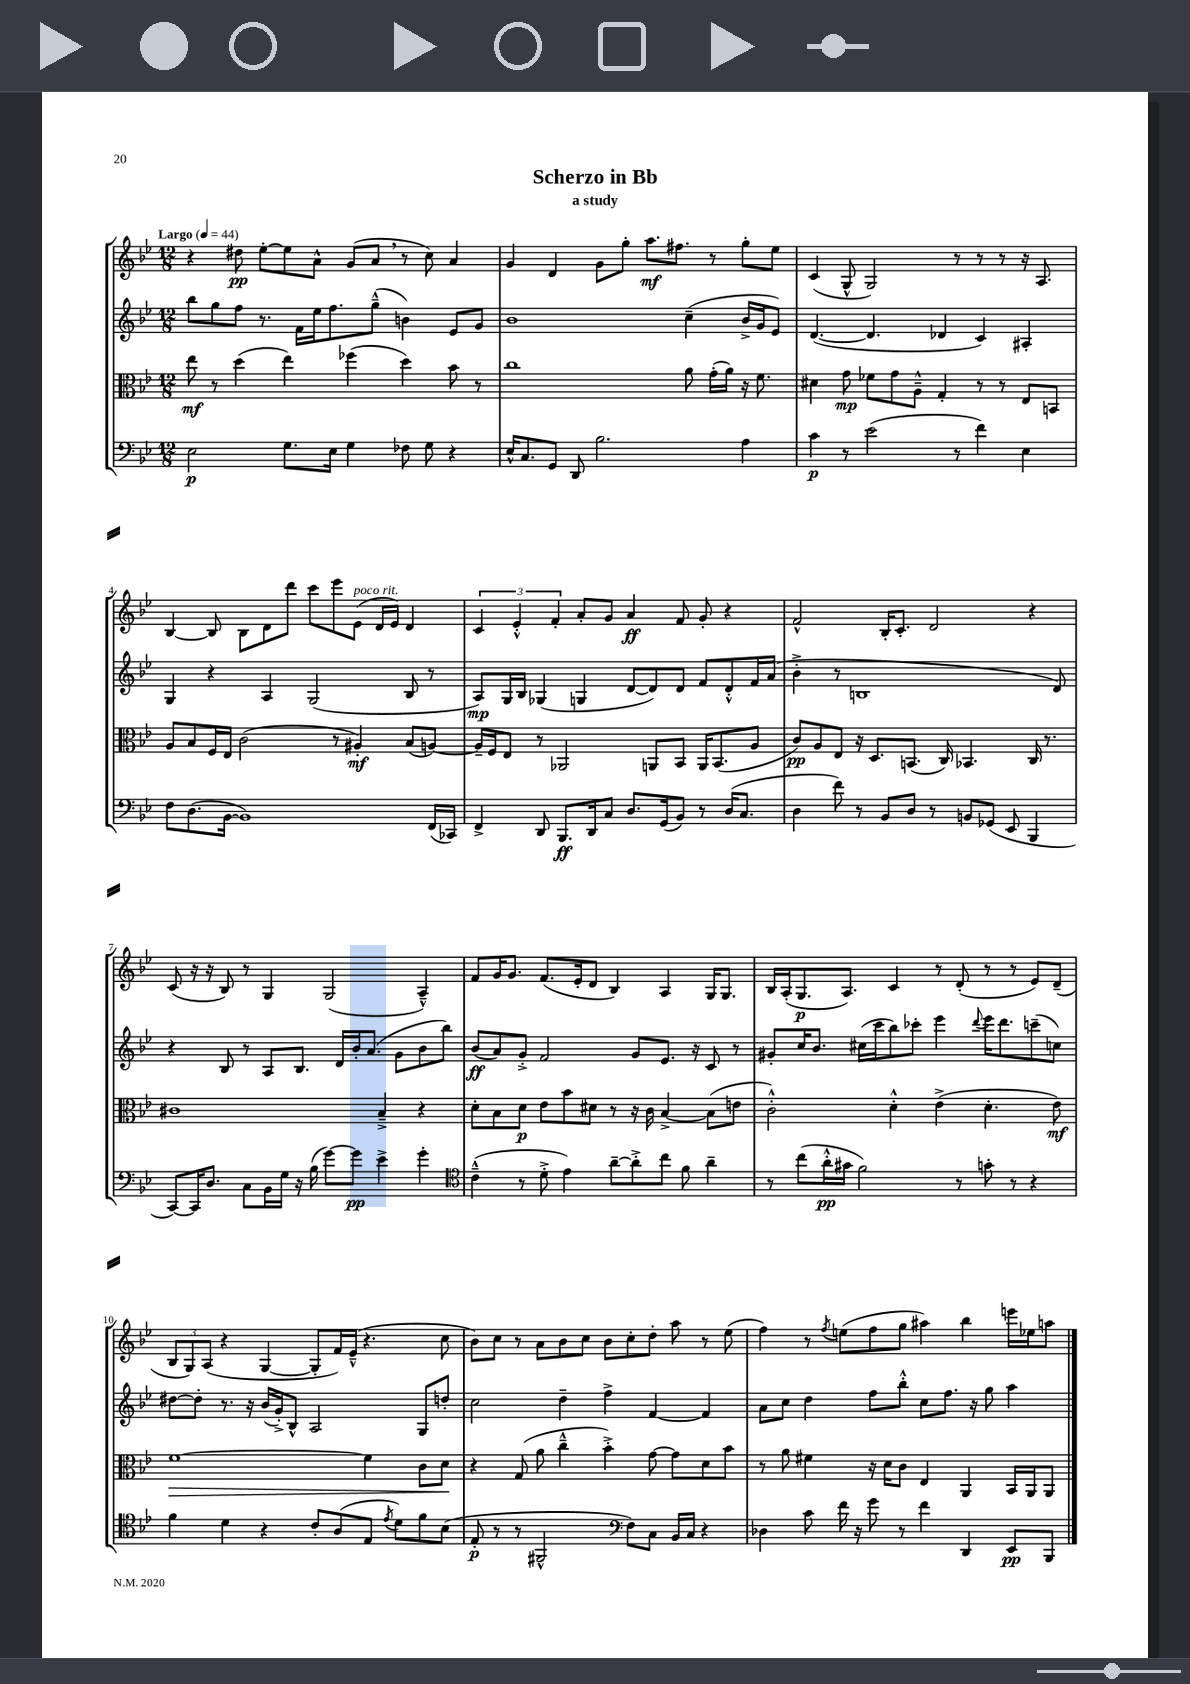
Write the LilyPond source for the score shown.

\header { title = "Scherzo in Bb" subtitle = "a study" }
<<
\new StaffGroup <<
\new Staff = "s0" {
    \clef treble \key bes \major \numericTimeSignature \time 12/8 \tempo "Largo" 4 = 44
    r4 dis''8\pp ees''8~-. ees''8 a'8-^ g'8( a'8 \breathe r8 c''8) a'4 |
    g'4 d'4 g'8 g''8-. a''8.\mf fis''8. r8 g''8-. ees''8 |
    c'4( g8-^ g2) r8 r8 r8 r16 a8. |
    bes4~ bes8 bes8 d'8 d'''8 c'''8 ees'''8 ees'8^\markup { \italic "poco rit." }( d'16 ees'16) d'4 |
    \tuplet 3/2 { c'4 ees'4-.-^ f'4-. } a'8-. g'8 a'4\ff f'8 g'8-. r4 |
    f'2-^ bes16-. c'8.-. d'2 r4 |
    c'8( r16 r16 bes8) r8 g4 g2( a4---^) |
    f'8 g'16 g'8. f'8.( ees'16-. d'8 bes4) a4 g16 g8. |
    bes16 a16-.( g8.\p a8.) c'4 r8 d'8-.( r8 r8 ees'8) d'8--( |
    \tuplet 3/2 { bes8 g8) a8( } r4 g4~ g8-. f'16) ees'16---^( r4. c''8 |
    bes'8) c''8 r8 a'8 bes'8 c''8 bes'8 c''8-. d''8-. a''8 r8 ees''8( |
    f''4) r8 \acciaccatura { f''8 } e''8( f''8 g''8 ais''4) bes''4 e'''16 ees''16 a''8 \bar "|." |
}
\new Staff = "s1" {
    \clef treble \key bes \major \numericTimeSignature \time 12/8
    bes''8 g''8 f''8 r8. f'16 ees''16 f''8. g''8---^( b'4) ees'8 g'8 |
    bes'1 c''4--( bes'16-> g'16 ees'8) |
    d'4.~( d'4. des'4 c'4) ais4-. |
    g4 r4 a4 g2( bes8 r8 |
    a8\mp) g16 bes16 ges4( g4 d'8~ d'8) d'8 f'8 d'8-.-^ f'16 a'16( |
    bes'4-.-> r8 b1 d'8) |
    r4 bes8 r8 a8 bes8. d'16 bes'16-. a'8.( g'8 bes'8 bes''8) |
    bes'8\ff( a'8) g'8-.-> f'2 g'8 ees'8. r16 c'8 r8 |
    gis'8-. c''16 bes'8. cis''16( c'''16 bes''8) ces'''8-. ees'''4 \appoggiatura { d'''8 } ees'''16 d'''8. c'''8--( c''8) |
    dis''8~ dis''8-. r8. r16 bes'16( g'16-.->) bes8-^ a2 g8 d''8-. |
    c''2 d''4-- f''4-> f'4~ f'4 |
    a'8 c''8 d''4 f''8 bes''8-.-^ c''8 f''8. r16 g''8 a''4 \bar "|." |
}
\new Staff = "s2" {
    \clef alto \key bes \major \numericTimeSignature \time 12/8
    ees''8\mf r8 d''4( ees''4) fes''4( d''4) bes'8 r8 |
    c''1 a'8 g'16-.( a'16) r16 f'8. |
    dis'4 g'8\mp fes'8 g'8 a8---^ g4-. r8 r8 ees8 b,8 |
    a8 bes8 f16 ees16 c'2( r8 ais4-.\mf) bes8( a8~) |
    a16-- f16 ees8 r8 aes,2 a,8 bes,8 a,16 bes,8.( a8 |
    c'8\pp) a8 ees8 r16 d8. b,8.( c16) bes,4. c16 r8. |
    cis'1 bes4---> r4 |
    d'8-. bes8 d'8\p ees'8 bes'8 dis'8 r8 r16 c'16 bes4~-> bes8( e'8 |
    c'2-.-^) d'4-.-^ ees'4->( d'4.-. ees'8\mf) |
    f'1~\> f'4 c'8 d'8\! |
    r4 g8( a'8 c''4---^ bes'4-.->) g'8~ g'8 d'8 bes'8 |
    r8 a'8 fis'4 r16 d'16 c'8 ees4 a,4 bes,16 a,16 a,8 \bar "|." |
}
\new Staff = "s3" {
    \clef bass \key bes \major \numericTimeSignature \time 12/8
    ees2\p g8. ees16 g4 fes8 g8 r4 |
    ees16-^ c8. g,8 d,8 bes2. a4 |
    c'4\p r8 ees'2( r8 f'4) ees4 |
    f8 d8.( bes,16~ bes,1) f,16( ces,16) |
    f,4-> d,8 bes,,8.\ff d,16 c8 d8. g,16( bes,8) r8 d16( c8. |
    d4 f'8) r8 bes,8 d8 r8 b,8 ges,8( ees,8 bes,,4 |
    c,8~) c,16 d8. c8 bes,16 g16 r16 bes16( g'8~) g'8\pp ees'4-> g'4-. |
    \clef tenor c'4---^( r8 d'8-.-> ees'4) a'8~-- a'8-.-> c''8 f'8 a'4-- |
    r8 c''8( a'16-.-^\pp gis'16 f'2) r8 g'8-. r8 r4 |
    f'4 d'4 r4 c'8-. a8( ees8 \acciaccatura { ees'8 } d'8) f'8 bes8( |
    ees8-.\p r8 r8 fis,2-^ \clef bass f8) c8 bes,16 c16 r4 |
    des4 c'8 f'16 r16 g'8 r8 f'4 d,4 ees,8\pp bes,,8 \bar "|." |
}
>>
>>
